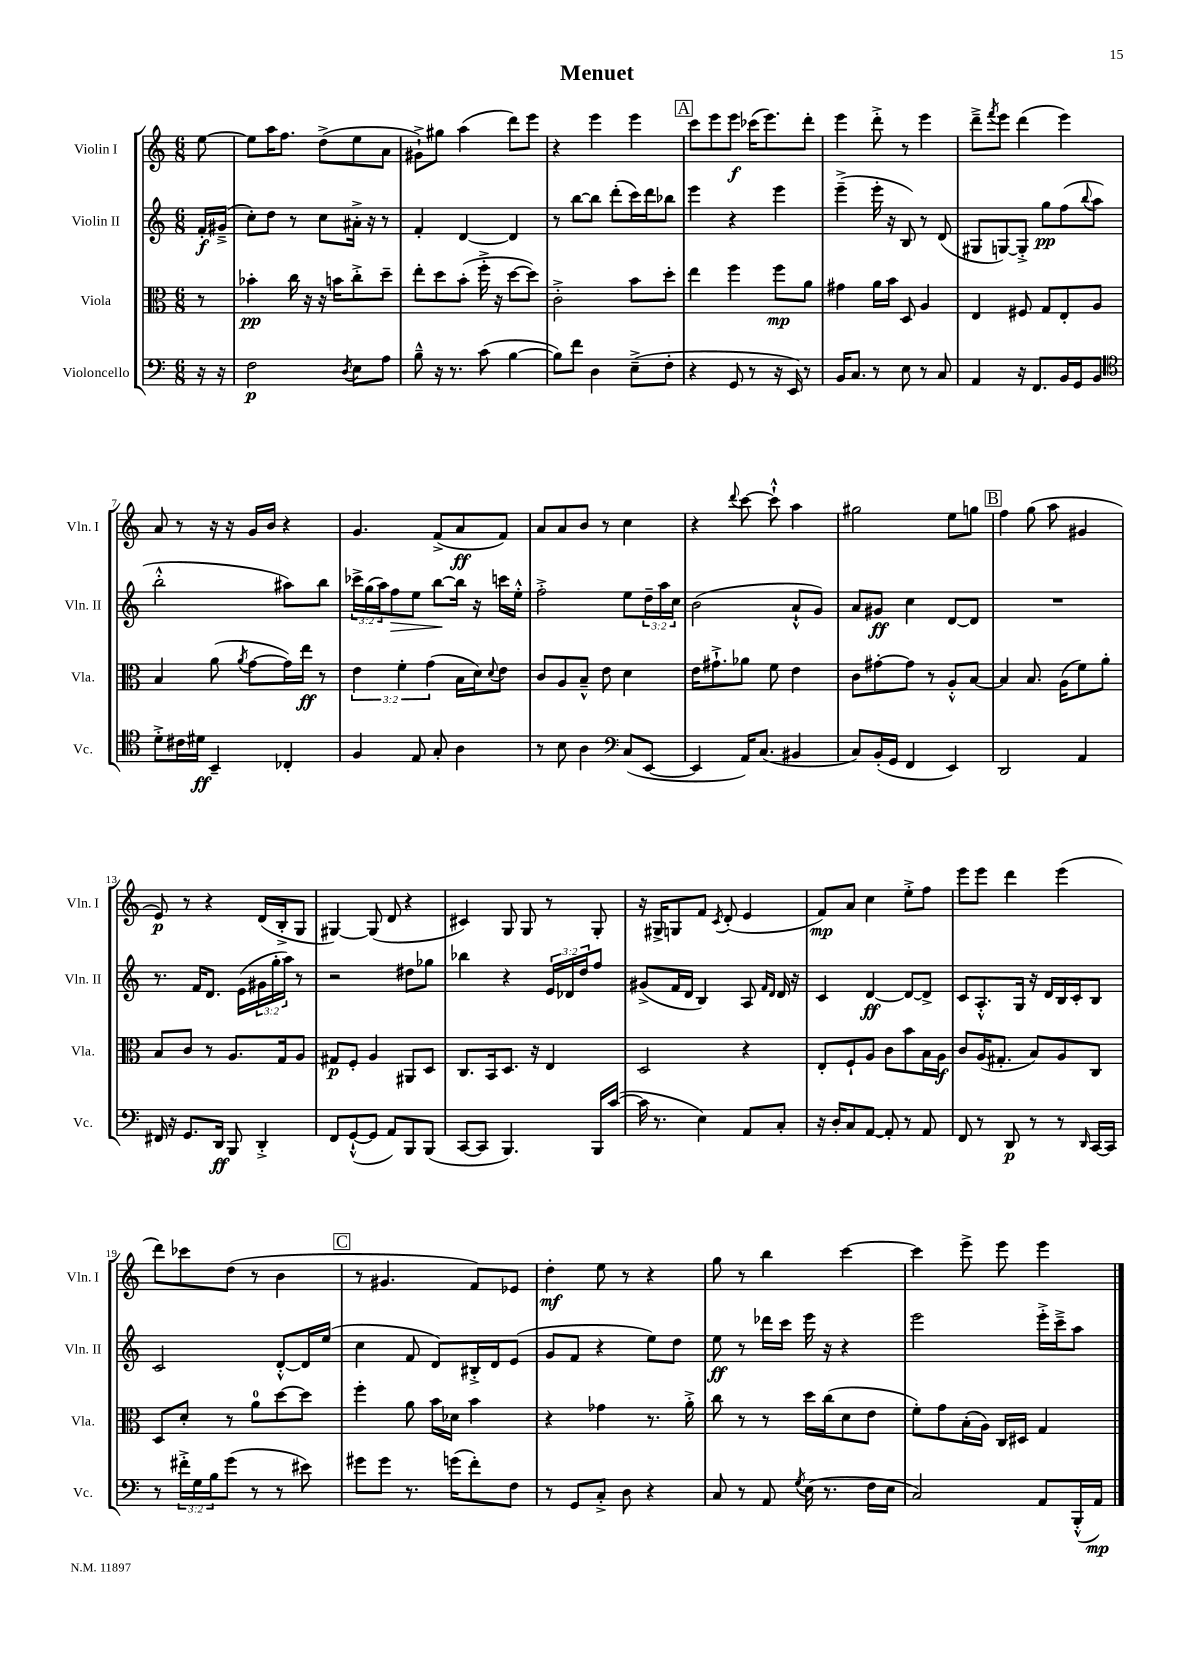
\header { title = "Menuet" }
<<
\new StaffGroup <<
\new Staff = "s0" \with { instrumentName = "Violin I" shortInstrumentName = "Vln. I" } {
    \clef treble \key c \major \numericTimeSignature \time 6/8 \partial 8
    e''8~ |
    e''8 a''16 f''8. d''8->( e''8 a'8 |
    gis'8-!->) gis''8 a''4( d'''8) e'''8 |
    r4 e'''4 e'''4 |
    \mark \markup { \box "A" } c'''8 e'''8 e'''8\f ces'''16( e'''8.) d'''8-. |
    e'''4 d'''8-.-> r8 e'''4 |
    d'''8---> \acciaccatura { f'''8 } e'''8 d'''4( e'''4) |
    a'8 r8 r16 r16 g'16 b'16 r4 |
    g'4. f'8->( a'8\ff f'8) |
    a'8 a'8 b'8 r8 c''4 |
    r4 \appoggiatura { d'''8 } c'''8~ c'''8-!-^ a''4 |
    gis''2 e''8 g''8 |
    \mark \markup { \box "B" } f''4 g''8( a''8 gis'4 |
    e'8\p) r8 r4 d'16( b16-.-> g8 |
    gis4~) gis8( d'8 r4 |
    cis'4) g8 g8 r8 g8-. |
    r16 gis16-> g8 f'8 \acciaccatura { c'8 } d'8-.( e'4 |
    f'8\mp) a'8 c''4 e''8-.-> f''8 |
    e'''8 e'''8 d'''4 e'''4( |
    d'''8) ces'''8 d''8( r8 b'4 |
    \mark \markup { \box "C" } r8 gis'4. f'8) ees'8 |
    d''4-.\mf e''8 r8 r4 |
    g''8 r8 b''4 c'''4~ |
    c'''4 e'''8-> e'''8 e'''4 \bar "|." |
}
\new Staff = "s1" \with { instrumentName = "Violin II" shortInstrumentName = "Vln. II" } {
    \clef treble \key c \major \numericTimeSignature \time 6/8 \override Staff.TupletNumber.text = #tuplet-number::calc-fraction-text \partial 8
    f'16-.\f gis'16--->( |
    c''8-.) d''8 r8 c''8 ais'16-.-> r16 r8 |
    f'4-. d'4~ d'4 |
    r8 b''8~ b''8 d'''8-.( c'''16) d'''16 bes''8 |
    \mark \markup { \box "A" } e'''4 r4 e'''4 |
    e'''4--->( e'''16-. r16 b8) r8 d'8( |
    gis8 g8~) g8-.-> g''8\pp f''8( \appoggiatura { b''8 } a''8 |
    b''2-.-^ ais''8) b''8 |
    \tuplet 3/2 { ces'''16-> g''16( a''16) } f''8\> e''8 b''8~\! b''16 r16 c'''16 e''16-.-^ |
    f''2-.-> e''8 \tuplet 3/2 { d''16-- a''16 c''16 } |
    b'2( a'8-!-^ g'8) |
    a'8 gis'8\ff c''4 d'8~ d'8 |
    \mark \markup { \box "B" } R2. |
    r8. f'16 d'8. e'16( \tuplet 3/2 { gis'16 g''16-. a''16) } r8 |
    r2 dis''8 ges''8 |
    bes''4 r4 \tuplet 3/2 { e'16 des'16 d''16 } f''8 |
    gis'8->( f'16 d'16 b4) a8 \grace { f'16 d'16 } d'16 r16 |
    c'4 d'4~\ff d'8~ d'8-> |
    c'8 a8.-.-^ g16 r16 d'16 b16 c'16-. b8 |
    c'2 d'8~-.-^ d'16 e''16( |
    \mark \markup { \box "C" } c''4 f'8 d'8) bis16-.-> d'16 e'8( |
    g'8 f'8 r4 e''8) d''8 |
    e''8\ff r8 des'''16 c'''16 e'''16 r16 r4 |
    e'''2 e'''16-.-> c'''16---> a''8 \bar "|." |
}
\new Staff = "s2" \with { instrumentName = "Viola" shortInstrumentName = "Vla." } {
    \clef alto \key c \major \numericTimeSignature \time 6/8 \override Staff.TupletNumber.text = #tuplet-number::calc-fraction-text \partial 8
    r8 |
    bes'4-.\pp c''16 r16 r16 b'16 c''8-.-> d''8-- |
    e''8-. d''8 b'8-.( f''16-.-> r16 d''8~ d''8) |
    c'2-.-> b'8 d''8-. |
    \mark \markup { \box "A" } e''4 f''4 f''8\mp a'8 |
    gis'4 a'16 b'16 d8 a4 |
    e4 fis8 g8 e8-. a8 |
    b4 a'8( \acciaccatura { a'8 } g'8~ g'16) e''16\ff r8 |
    \tuplet 3/2 { e'4 f'4-. g'4( } b16 d'16) \appoggiatura { d'8 } e'8 |
    c'8 a8 b8---^ e'8 d'4 |
    e'16 gis'8.-!-> aes'8 f'8 e'4 |
    c'8 gis'8~-. gis'8 r8 a8-.-^ b8~ |
    \mark \markup { \box "B" } b4 b8. a16( f'8) a'8-. |
    b8 c'8 r8 a8. g16 a8 |
    gis8\p f8-. a4 ais,8 d8 |
    c8. b,16 d8. r16 e4 |
    d2 r4 |
    e8-. f8-! a8 c'8 b'8 b16 a16\f |
    c'8 a16( gis8.-. b8) a8 c8 |
    d8 d'8-. r8 a'8-0 d''8~ d''8 |
    \mark \markup { \box "C" } f''4-. a'8 b'16 des'16 b'4 |
    r4 ges'4 r8. a'16-.-> |
    c''8 r8 r8 d''16 c''16( d'8 e'8 |
    f'8-.) g'8 b16-.( a16) c16 dis16 g4 \bar "|." |
}
\new Staff = "s3" \with { instrumentName = "Violoncello" shortInstrumentName = "Vc." } {
    \clef bass \key c \major \numericTimeSignature \time 6/8 \override Staff.TupletNumber.text = #tuplet-number::calc-fraction-text \partial 8
    r16 r16 |
    f2\p \acciaccatura { d8 } e8 a8 |
    b8---^ r16 r8. c'8( b4~ |
    b8) f'8 d4 e8--->( f8-. |
    \mark \markup { \box "A" } r4 g,8 r8 r16 e,16) r8 |
    b,16 c8. r8 e8 r8 c8 |
    a,4 r16 f,8. b,16 g,16 b,8 |
    \clef tenor d'8-.-> cis'16 dis'16\ff b,4-- ces4-. |
    f4 e8 g8-. a4 |
    r8 b8 a4 \clef bass c8( e,8~ |
    e,4 a,16) c8.( bis,4 |
    c8) b,16-.( g,16 f,4 e,4) |
    \mark \markup { \box "B" } d,2 a,4 |
    fis,16 r16 g,8. d,16\ff b,,8 d,4-.-> |
    f,8 g,8~-!-^( g,8 a,8) b,,8 b,,8( |
    c,8~ c,8 b,,4.) b,,16 c'16~( |
    c'16 r8. e4) a,8 c8-. |
    r16 d16-. c8 a,8~ a,8-. r8 a,8 |
    f,8 r8 d,8\p r8 r8 \grace { d,16 } c,16~ c,16 |
    r8 \tuplet 3/2 { fis'16-.-> g16 b16 } g'8( r8 r8 eis'8) |
    \mark \markup { \box "C" } gis'8 gis'8 r8. g'16( f'8-.) f8 |
    r8 g,8 c8-.-> d8 r4 |
    c8 r8 a,8 \acciaccatura { g8 } e16( r8. f16 e16 |
    c2) a,8 b,,16-.-^( a,16\mp) \bar "|." |
}
>>
>>
